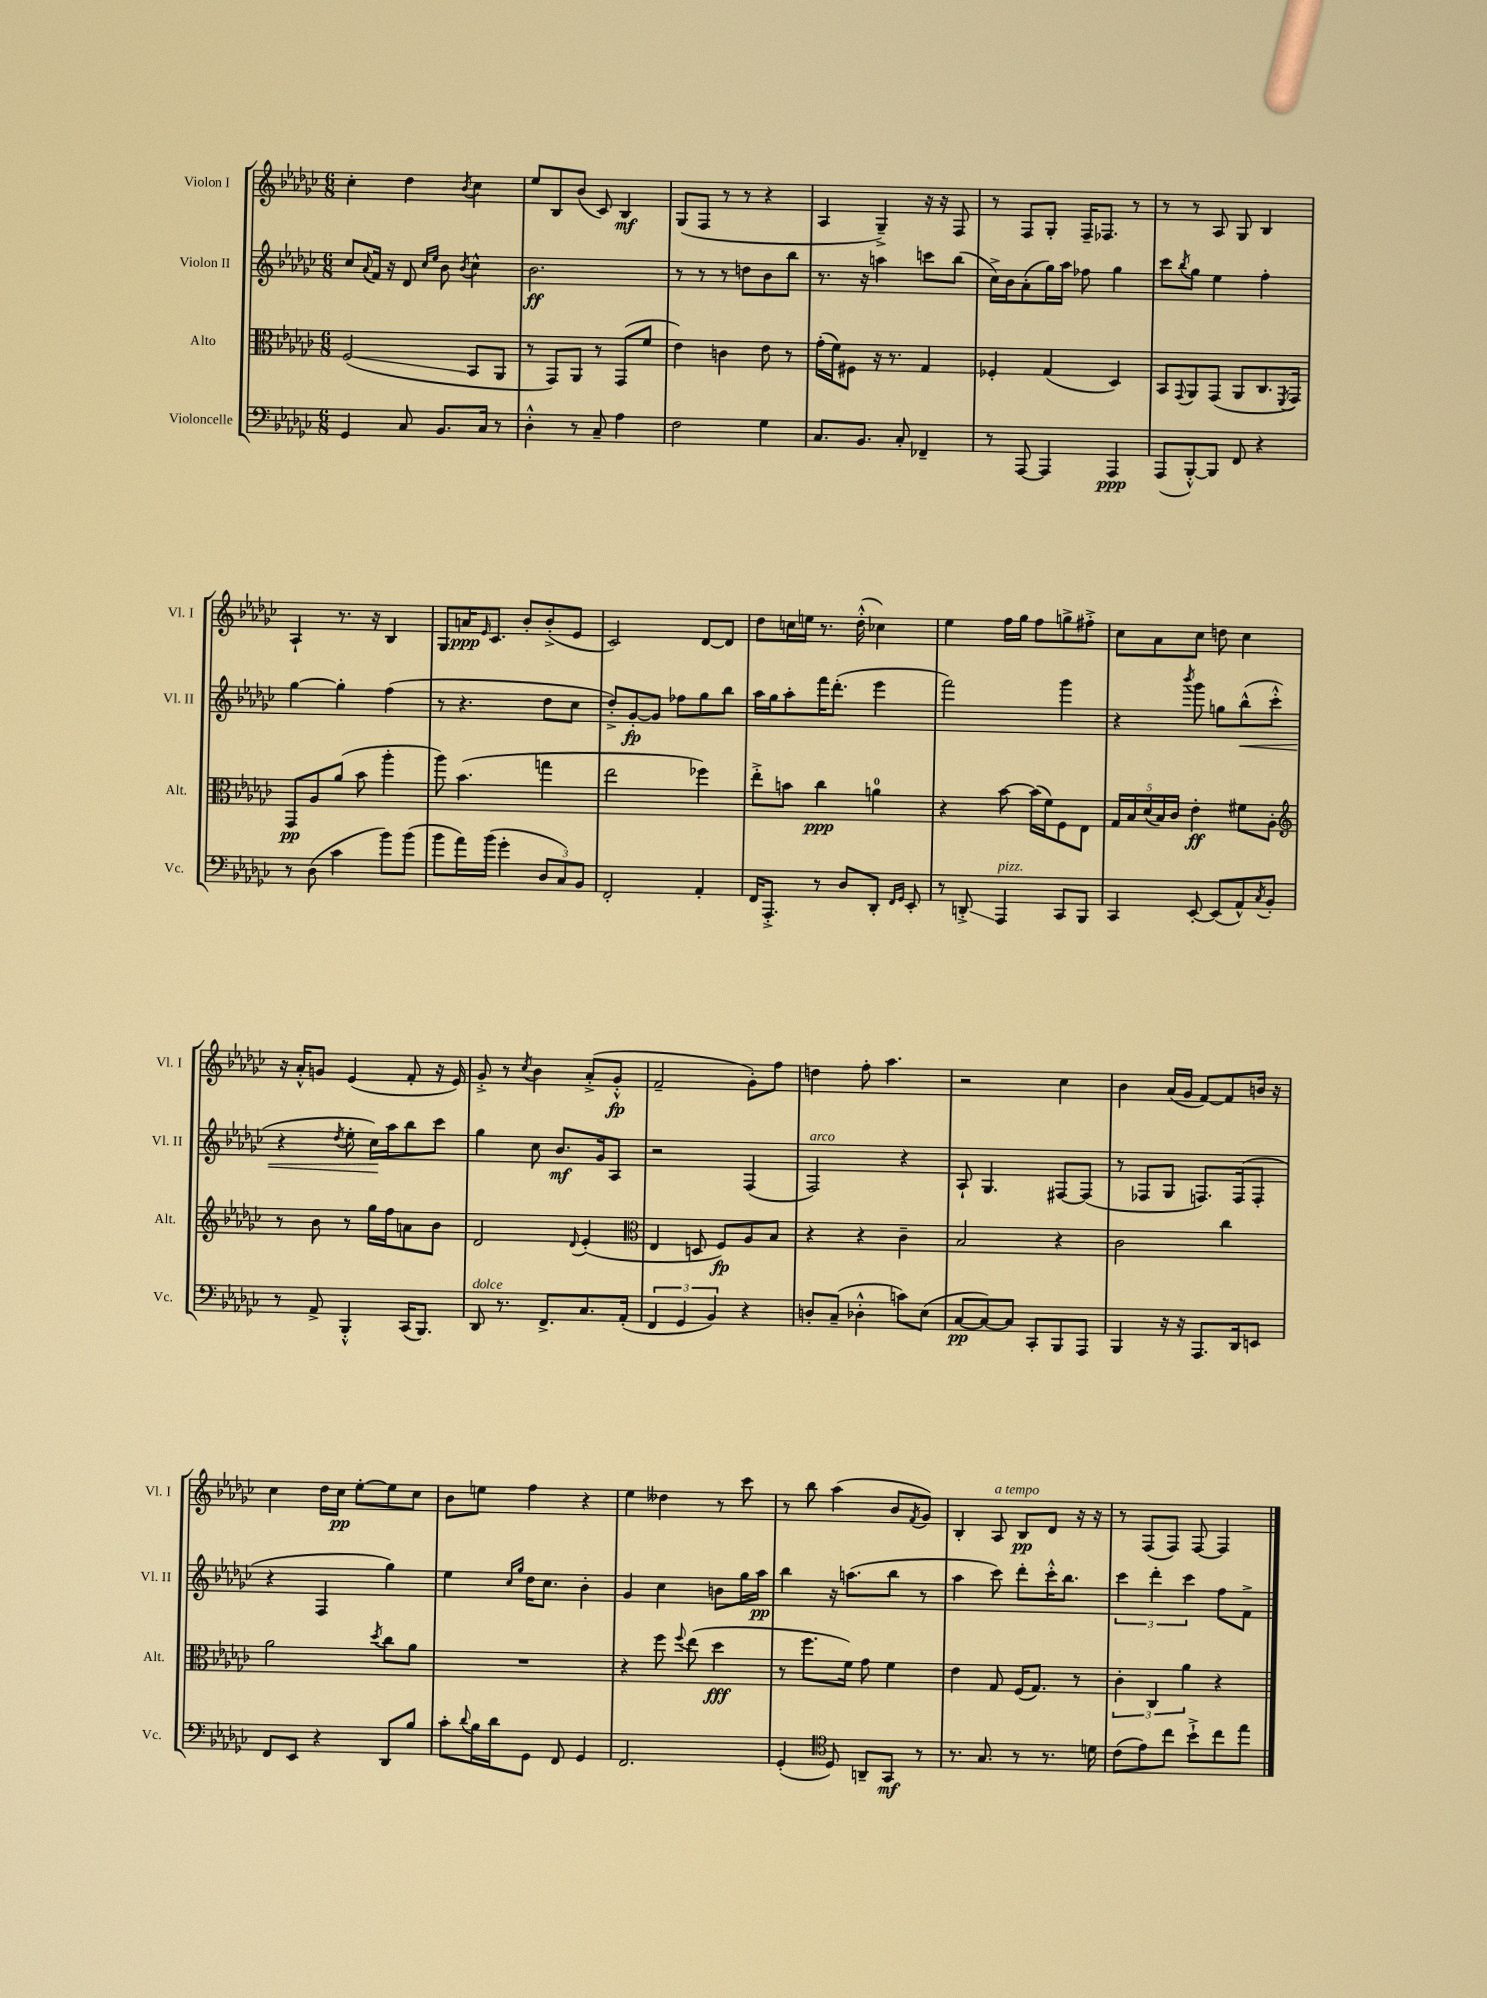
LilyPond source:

<<
\new StaffGroup <<
\new Staff = "s0" \with { instrumentName = "Violon I" shortInstrumentName = "Vl. I" } {
    \clef treble \key ges \major \numericTimeSignature \time 6/8
    ces''4-. des''4 \acciaccatura { bes'8 } ces''4 |
    ees''8 bes8 bes'8( ces'8) bes4\mf |
    ges8( f8 r8 r8 r4 |
    aes4 ges4--->) r16 r16 f8 |
    r8 f8 ges8-. f16-- fes8. r8 |
    r8 r8 aes8 ges8 bes4 |
    aes4-! r8. r16 bes4 |
    ges8 a'16\ppp \grace { ees'16 } ces'8. bes'8-. bes'8-.->( ees'8 |
    ces'2) des'8~ des'8 |
    des''8 c''16 e''16 r8. des''16-.-^( ces''4) |
    ees''4 f''16 ges''16 f''8 g''8-> fis''8-.-> |
    ces''8 aes'8 ces''8 d''8 ces''4 |
    r16 aes'16-.-^ g'8 ees'4( f'8-. r16 ees'16) |
    ges'8-.-> r8 \acciaccatura { ces''8 } bes'4 aes'8-.->( ges'8-.-^\fp |
    f'2-- ges'8-.) f''8 |
    d''4 f''8-. aes''4. |
    r2 ces''4 |
    bes'4 aes'16( ges'16 f'8~) f'8 b'16 r16 |
    ces''4 des''16 ces''16\pp ees''8~-. ees''8 ces''8 |
    bes'8 e''8 f''4 r4 |
    ees''4 deses''4 r8 ces'''8 |
    r8 bes''8 aes''4( bes'8 \acciaccatura { f'8 } ges'8) |
    bes4-. aes8^\markup { \italic "a tempo" } bes8\pp des'8 r16 r16 |
    r8 f8( f8) f8~ f4 \bar "|." |
}
\new Staff = "s1" \with { instrumentName = "Violon II" shortInstrumentName = "Vl. II" } {
    \clef treble \key ges \major \numericTimeSignature \time 6/8
    ces''8 \appoggiatura { aes'8 } f'16 r16 des'8 \grace { ces''16 ees''16 } bes'8 \acciaccatura { bes'8 } ces''4-^ |
    bes'2.\ff |
    r8 r8 r8 d''8 bes'8 bes''8 |
    r8. r16 a''4 c'''8 bes''8( |
    ces''16->) bes'16 aes'8-.( ges''16) aes''16 fes''8 ges''4 |
    ces'''8 \acciaccatura { bes''8 } ges''8 ees''4 f''4-. |
    ges''4~ ges''4-. f''4( |
    r8 r4. des''8 ces''8 |
    des''8-.->) ges'8~-.\fp ges'8 fes''8 ges''8 bes''8 |
    aes''16 ges''16 aes''8-. f'''16 des'''8.-.( ees'''4 |
    f'''2) ges'''4 |
    r4 \acciaccatura { bes'''8 } ges'''8 g''8 bes''8-^\<( ces'''8-.-^ |
    r4 \acciaccatura { des''8 } ees''8-. ces''16\!) aes''16 bes''8 ces'''8 |
    ges''4 ces''8 bes'8.\mf ges'16 aes8 |
    r2 f4( |
    f2^\markup { \italic "arco" }) r4 |
    aes8-! ges4. fis8~ fis8( |
    r8 fes8 ges8 f8.) f16( f8-. |
    r4 f4 ges''4) |
    ees''4 \grace { ces''16 ges''16 } des''16 ces''8. bes'4-. |
    ges'4 ces''4 b'8 ges''16 aes''16\pp |
    bes''4 r16 a''8.( bes''8 r8 |
    aes''4 ces'''8) des'''8-. ces'''16-.-^ bes''8. |
    \tuplet 3/2 { ces'''4 des'''4-. ces'''4 } f''8 f'8-> \bar "|." |
}
\new Staff = "s2" \with { instrumentName = "Alto" shortInstrumentName = "Alt." } {
    \clef alto \key ges \major \numericTimeSignature \time 6/8
    f2\glissando( bes,8 aes,8 |
    r8 ges,8) aes,8 r8 ges,8( f'8 |
    ees'4) c'4 ees'8 r8 |
    ges'16-.( f'16) fis8 r16 r8. ges4 |
    fes4-. ges4( des4) |
    bes,8 \appoggiatura { ges,8 } aes,8 ges,8( aes,8 ces8. \acciaccatura { f,8 } ges,16) |
    ges,8\pp aes8 aes'8( bes'8 aes''4-. |
    aes''8) bes'4.( g''4 |
    ees''2 fes''4) |
    ees''8-.-> b'8 ces''4\ppp a'4-0 |
    r4 bes'8~ bes'16( f'16) f8 ees8 |
    \tuplet 5/4 { ges16 bes16 des'16( bes16) ces'16 } ees'4-.\ff fis'8 aes8-. |
    \clef treble r8 bes'8 r8 ges''16 f''16 a'8 bes'8 |
    des'2 \appoggiatura { des'8 } ees'4-.( |
    \clef alto ees4 d8 f8\fp) aes8 bes8 |
    r4 r4 ces'4-- |
    bes2 r4 |
    ces'2 ces''4 |
    aes'2 \acciaccatura { des''8 } ces''8 aes'8 |
    R2. |
    r4 f''8 \appoggiatura { f''8 } ees''8( des''4\fff |
    r8 f''8. f'16) ges'8 f'4 |
    ees'4 ges8 f16( ges8.) r8 |
    \tuplet 3/2 { ces'4-. ces4 aes'4 } r4 \bar "|." |
}
\new Staff = "s3" \with { instrumentName = "Violoncelle" shortInstrumentName = "Vc." } {
    \clef bass \key ges \major \numericTimeSignature \time 6/8
    ges,4 ces8 bes,8. ces16 r8 |
    des4-.-^ r8 ces8-- aes4 |
    f2 ges4 |
    ces8. bes,8. ces8-. fes,4-- |
    r8 aes,,8~ aes,,4 aes,,4\ppp |
    aes,,8( bes,,8~-.-^) bes,,8 f,8 r4 |
    r8 des8( ces'4 bes'8) bes'8( |
    bes'8 aes'16) bes'16( ges'4-. \tuplet 3/2 { des8 ces8) bes,8 } |
    f,2-. aes,4-. |
    f,16 aes,,8.-.-> r8 des8 des,8-. \grace { f,16 ges,16 } ees,8-. |
    r8 d,8-.->\glissando aes,,4^\markup { \italic "pizz." } ces,8 bes,,8 |
    ces,4 ees,8~-. ees,8( aes,8-^) \acciaccatura { ces8 } bes,8-. |
    r8 aes,8-> bes,,4-.-^ ces,16( bes,,8.) |
    des,8^\markup { \italic "dolce" } r8. f,8.-> ces8. aes,16-.( |
    \tuplet 3/2 { f,4 ges,4 bes,4) } r4 |
    d8-. ces8--( des4-.-^ c'8) ees8( |
    ces8~\pp ces8~) ces8 ces,8-. bes,,8 aes,,8 |
    bes,,4 r16 r16 aes,,8. des,16 e,8 |
    f,8 ees,8 r4 des,8 bes8 |
    ces'8-. \appoggiatura { des'8 } bes16 des'16 ges,8 f,8 ges,4 |
    f,2. |
    ges,4-.( \clef tenor des8) a,8-- ges,8\mf r8 |
    r8. ges8. r8 r8. d'16 |
    ces'8( ees'8) ces''8 bes'8-!-> ces''8 ees''8 \bar "|." |
}
>>
>>
\layout { \context { \Score \remove "Bar_number_engraver" } }
